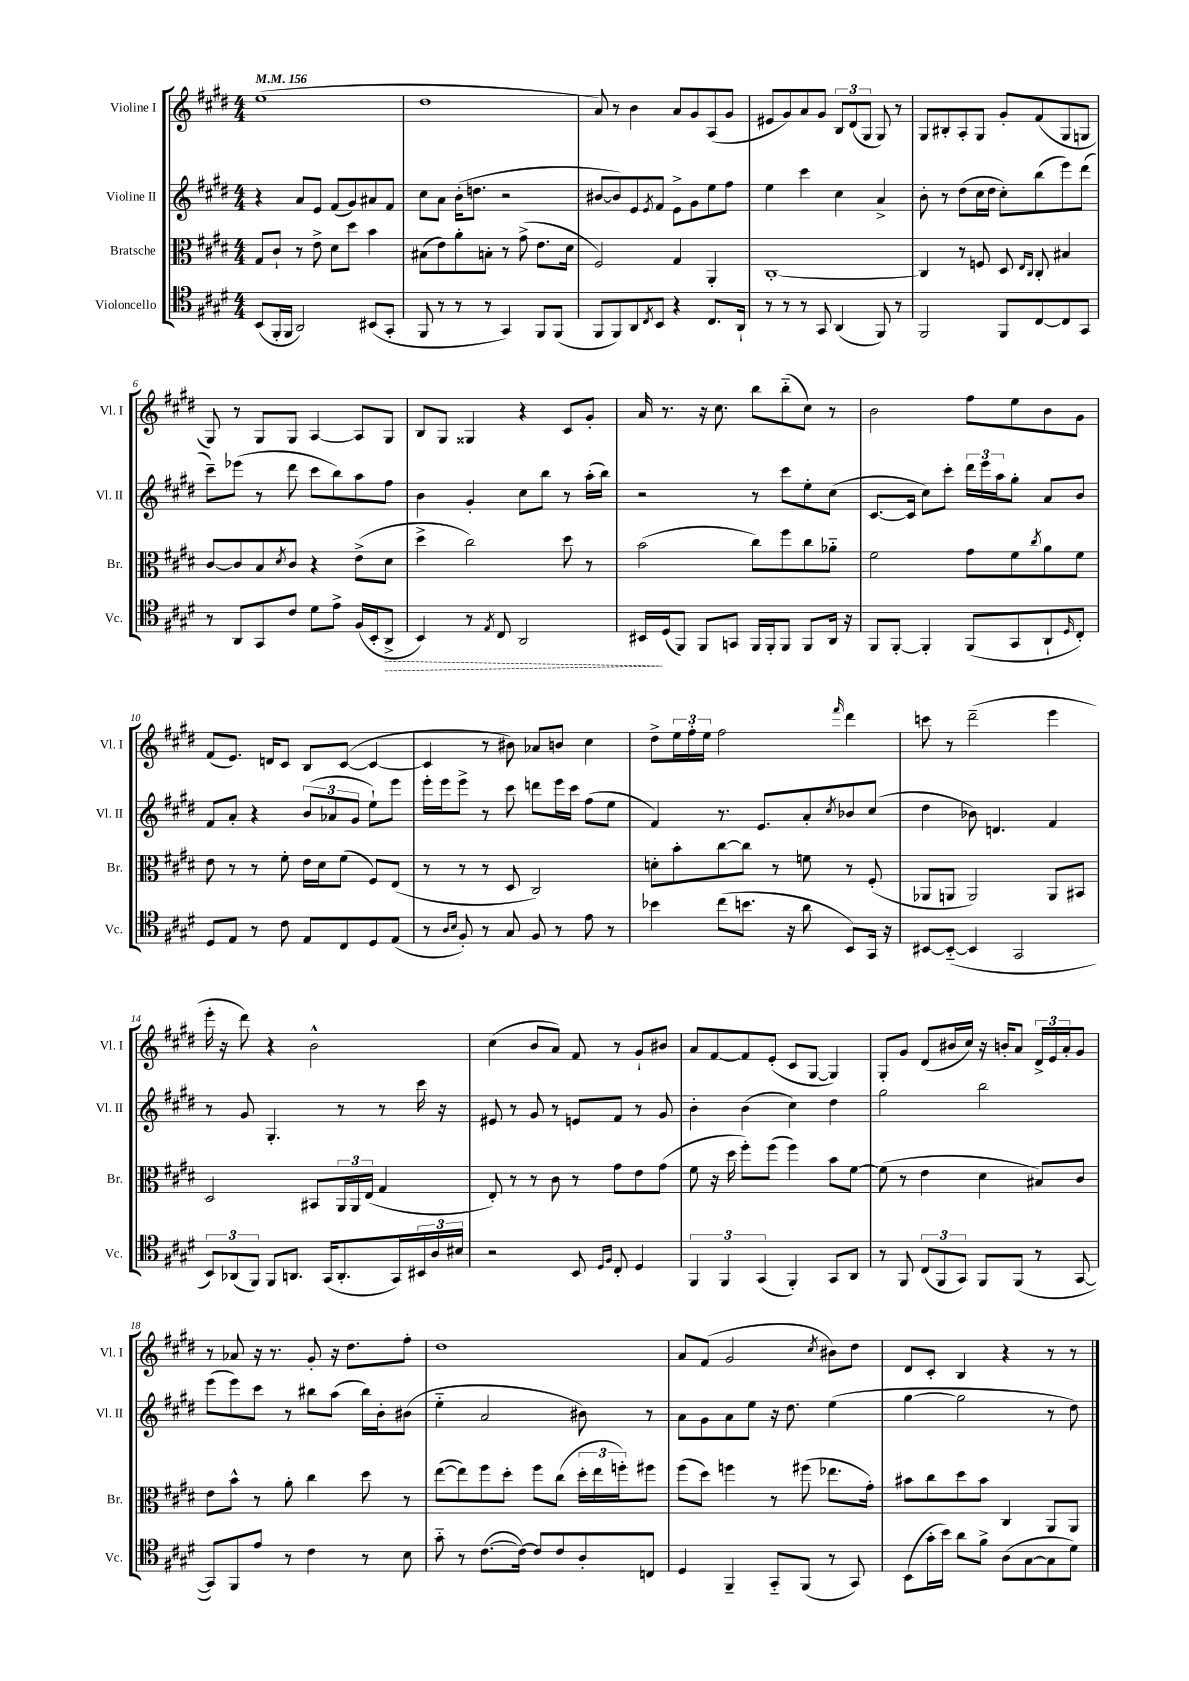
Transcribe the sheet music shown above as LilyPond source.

<<
\new StaffGroup <<
\new Staff = "s0" \with { instrumentName = "Violine I" shortInstrumentName = "Vl. I" } {
    \clef treble \key e \major \numericTimeSignature \time 4/4 \tempo 4 = 156
    e''1( |
    dis''1 |
    a'8) r8 b'4 a'8 gis'8 a8( gis'8 |
    eis'8 gis'8) a'8 gis'8 \tuplet 3/2 { b8 dis'8( gis8 } gis8) r8 |
    gis8 bis8-. a8-. gis8 gis'8-. fis'8( gis8 g8 |
    gis8) r8 gis8 gis8 a4~ a8 gis8 |
    b8 gis8 gisis4 r4 cis'8 gis'8-. |
    a'16 r8. r16 cis''8. b''8 b''8-_( cis''8) r8 |
    b'2 fis''8 e''8 b'8 gis'8 |
    fis'8( e'8.) d'16 cis'8 b8 cis'8~( cis'4~ |
    cis'4 r8 bis'8) aes'8 b'8 cis''4 |
    dis''8-> \tuplet 3/2 { e''16 fis''16-. e''16 } fis''2 \grace { fis'''16 } dis'''4 |
    c'''8 r8 dis'''2--( e'''4 |
    e'''16-. r16 dis'''8) r4 b'2-^ |
    cis''4( b'8 a'8) fis'8 r8 gis'8-! bis'8 |
    a'8 fis'8~ fis'8 e'8-.( cis'8 gis8~ gis4) |
    gis8-. gis'8 dis'8( bis'16 cis''16) r16 b'16-. a'8 \tuplet 3/2 { dis'16-> e'16 a'16-. } gis'8 |
    r8 aes'8 r16 r8. gis'8-. r16 dis''8. fis''8-. |
    dis''1 |
    a'8 fis'8( gis'2 \acciaccatura { cis''8 } bis'8) dis''8 |
    dis'8 cis'8-. b4 r4 r8 r8 \bar "|." |
}
\new Staff = "s1" \with { instrumentName = "Violine II" shortInstrumentName = "Vl. II" } {
    \clef treble \key e \major \numericTimeSignature \time 4/4
    r4 a'8 e'8 fis'8( gis'8) ais'8 fis'8 |
    cis''8 a'8 b'16-.( d''8. r2 |
    bis'8~ bis'8) e'8 \acciaccatura { e'8 } fis'8 e'8-> gis'8 e''8 fis''8 |
    e''4 cis'''4 cis''4 a'4-> |
    b'8-. r8 dis''8( cis''16 dis''16 cis''8-.) b''8( e'''8) dis'''8( |
    cis'''8--) ees'''8( r8 dis'''8 cis'''8 b''8) a''8 fis''8 |
    b'4 gis'4-. cis''8 b''8 r8 a''16-.( b''16) |
    r2 r8 cis'''8 e''8-. cis''8( |
    cis'8.~ cis'16 cis''8) cis'''8-. \tuplet 3/2 { dis'''16 e'''16 a''16 } gis''8-. a'8 b'8 |
    fis'8 a'8-. r4 \tuplet 3/2 { b'8( aes'8 gis'8 } e''8-!) e'''8 |
    e'''16-. e'''16 e'''8-> r8 cis'''8 d'''8 e'''16 cis'''16 fis''8( e''8 |
    fis'4) r8. e'8. a'8-. \acciaccatura { cis''8 } bes'8 cis''8( |
    dis''4 bes'8) d'4. fis'4 |
    r8 gis'8 gis4.-. r8 r8 cis'''16 r16 |
    eis'8 r8 gis'8 r8 e'8 fis'8 r8 gis'8 |
    b'4-. b'4( cis''4) dis''4 |
    gis''2 b''2 |
    e'''8( e'''8) cis'''8 r8 bis''8 a''8( bis''16) b'16-. bis'8( |
    e''4-_ a'2 bis'8) r8 |
    a'8 gis'8 a'8 e''8 r16 dis''8. e''4( |
    gis''4~ gis''2 r8 dis''8) \bar "|." |
}
\new Staff = "s2" \with { instrumentName = "Bratsche" shortInstrumentName = "Br." } {
    \clef alto \key e \major \numericTimeSignature \time 4/4
    gis8 cis'8-! r8 e'8-> dis'8 dis''8 b'4 |
    bis8( e'8) a'8-. b8-. r8 gis'8->( e'8. dis'16 |
    fis2) gis4 a,4-. |
    cis1~-. |
    cis4 r8 f8 dis8 \grace { e16 cis16 } cis8-. bis4 |
    cis'8~ cis'8 b8 \acciaccatura { dis'8 } cis'8 r4 e'8->( dis'8 |
    dis''4-> cis''2) dis''8 r8 |
    b'2( cis''8) fis''8 cis''8 aes'8-_ |
    fis'2 gis'8 fis'8 \acciaccatura { cis''8 } a'8 fis'8 |
    e'8 r8 r8 fis'8-. e'16 dis'16 fis'8( fis8) e8( |
    r8 r8 r8 dis8 cis2) |
    d'8-. b'8-. cis''8~ cis''8 r8 f'8 r8 fis8-.( |
    aes,8 a,8 a,2) a,8 bis,8 |
    dis2 bis,8 \tuplet 3/2 { a,16 a,16 e16( } gis4 |
    e8-.) r8 r8 cis'8 r8 gis'8 e'8 gis'8( |
    fis'8 r16 dis''16 fis''8-.) fis''8( fis''4) b'8 fis'8~ |
    fis'8( r8 e'4 dis'4 bis8) cis'8 |
    e'8 b'8-^ r8 a'8-. cis''4 dis''8 r8 |
    e''8~( e''8) fis''8 dis''8-. fis''8 cis''8( \tuplet 3/2 { dis''16-. e''16 f''16-.) } fis''8 |
    fis''8( dis''8) f''4 r8 fis''8( ees''8. gis'16-.) |
    bis'8 cis''8 dis''8 bis'8 cis4 a,8 a,8 \bar "|." |
}
\new Staff = "s3" \with { instrumentName = "Violoncello" shortInstrumentName = "Vc." } {
    \clef tenor \key e \major \numericTimeSignature \time 4/4
    b,8( fis,16-. fis,16 a,2) bis,8( gis,8-. |
    fis,8 r8 r8 r8 gis,4) fis,8 fis,8( |
    fis,8 fis,8) a,8 \acciaccatura { cis8 } b,8 r4 cis8. a,16-! |
    r8 r8 r8 gis,8 a,4( fis,8) r8 |
    fis,2 fis,8 cis8~ cis8 gis,8 |
    r8 a,8 gis,8 cis'8 dis'8 e'8-> fis16( b,16-. \once \override Hairpin.style = #'dashed-line a,8->\> |
    b,4) r8 \acciaccatura { e8 } cis8 a,2 |
    bis,16\! dis16( fis,8) fis,8 g,8 fis,16 fis,16-. fis,8 fis,8 a,16 r16 |
    fis,8 fis,8~-. fis,4-. fis,8( gis,8 a,8-! \grace { dis16 } cis8-.) |
    dis8 e8 r8 cis'8 e8 cis8 dis8 e8( |
    r8 \grace { a16 b16 } fis8-.) r8 gis8 fis8 r8 e'8 r8 |
    bes'4 cis''8( b'8. r16 a'8 b,8) gis,16 r16 |
    bis,8~ bis,8~-_( bis,4 gis,2 |
    \tuplet 3/2 { b,8) aes,8( fis,8) } fis,8 a,8. gis,16( a,8.-. gis,16) \tuplet 3/2 { bis,16 a16 bis16 } |
    r2 b,8 \grace { dis16 fis16 } cis8-. dis4 |
    \tuplet 3/2 { fis,4 fis,4 gis,4( } fis,4-.) gis,8 a,8 |
    r8 fis,8 \tuplet 3/2 { cis8( fis,8 gis,8) } fis,8 fis,8( r8 gis,8~ |
    gis,8) fis,8 e'8 r8 cis'4 r8 b8 |
    gis'8-_ r8 cis'8.~( cis'16~) cis'8 cis'8 a8-. c8 |
    dis4 fis,4-- gis,8-_ fis,8( r8 gis,8) |
    b,8( gis'16-. b'16) a'8 fis'8-> a8( gis8~ gis8 dis'8) \bar "|." |
}
>>
>>
